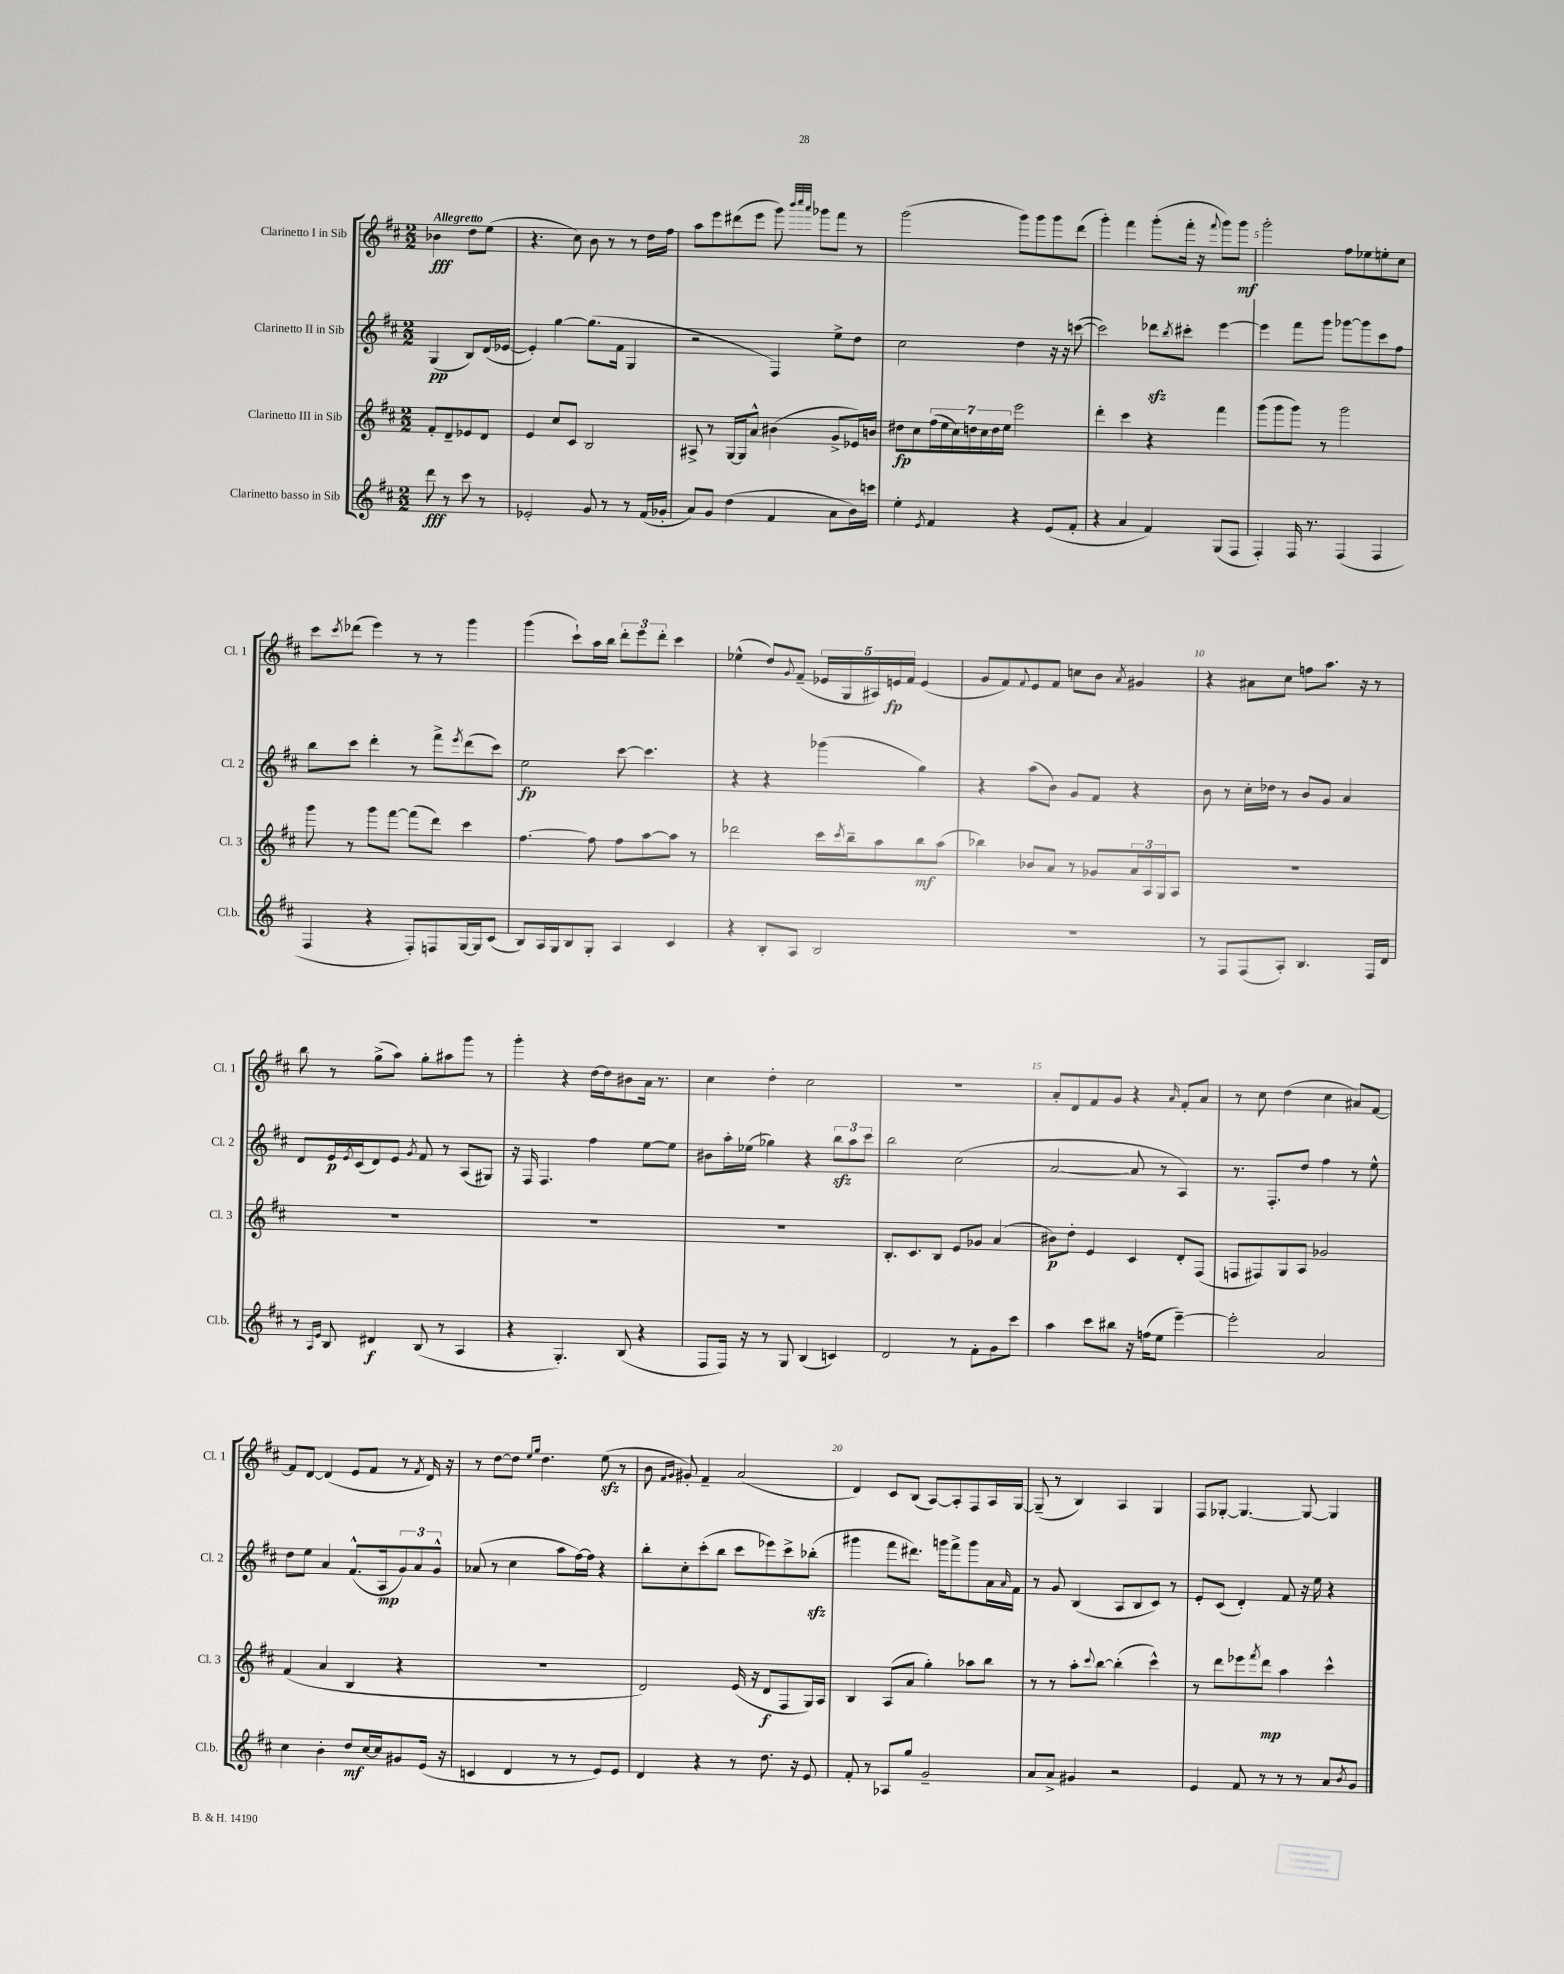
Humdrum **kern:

**kern	**kern	**kern	**kern
*staff4	*staff3	*staff2	*staff1
*clefG2	*clefG2	*clefG2	*clefG2
*k[f#c#]	*k[f#c#]	*k[f#c#]	*k[f#c#]
*M2/2	*M2/2	*M2/2	*M2/2
8ddd\	8f#'/L	(4G/	4b-\
8r	8d~/	.	.
8ccc#\	8e-/	8B/L)	8dd\L
8r	8d/J	(16d/L	(8ee\J
.	.	[16e-/JJ	.
=	=	=	=
2e-'/	4e/	4e-'/])	4.r
.	8cc#/L	[4gg\	.
.	8c#/J	.	8cc#\)
8g/	2B/	(8.gg\]L	8b\
8r	.	.	8r
.	.	16f#\Jk	.
8r	.	4G/	8r
(16f#/LL	.	.	16dd\LL
16g-'/JJ	.	.	16ff#\JJ
=	=	=	=
8a/L)	8A#^/	2r	8aa\L
8g/J	8r	.	8eee\
(4dd\	[16G/LL	.	(8ddd#\
.	16G/]J	.	.
.	8a^^/J	.	8eee\J
4f#/	(4b#\	4F#/)	8ggg\)
.	.	.	32qqbbb/LLL
.	.	.	32qqcccc#/
.	.	.	32qqaaa/JJJ
.	.	.	8ggg-\L
8a\L	8g^/L	8ee^\L	8fff#\J
16b\L)	16e-/L)	8dd\J	8r
16ccc\JJ	16b/JJ	.	.
=	=	=	=
4ee'\	8dd#\L	2cc#\	(2ggg\
.	8cc#\	.	.
8qe/	.	.	.
4f#/	(28ff#\L	.	.
.	28ee\	.	.
.	28cc#\)	.	.
.	28dd\	.	.
.	28cc#\	.	.
.	28dd\	.	.
.	28ee\JJ	.	.
4r	2eee\	4dd\	8ggg\L)
.	.	.	8ggg\
(8e/L	.	16r	8ggg\
.	.	16r	.
8f#'/J	.	([8ccc\	(8ddd\J
=	=	=	=
4r	4ddd'\	2ccc\])	4ggg'\)
4a/	4ccc#\	.	4fff#\
4f#/)	4r	8ddd-\L	(8ggg'\L
.	.	8qbb/	.
.	.	8ccc#'\J	16fff#'\Jk
.	.	.	16r
.	.	.	8qqfff#/
(8G/L	4fff#\	[4eee\	8ggg\L)
8F#/J	.	.	8ggg\J
=	=	=	=
4F#'/)	(8ggg\L	4eee\]	2ggg'\
.	8ggg\	.	.
16F#/	8ggg\J)	8fff#\L	.
8.r	.	.	.
.	8r	8ggg\J	.
(4F#/	2ggg\	[8ggg-\L	8ff#\L
.	.	8ggg-\]	8ee-\
4F#/	.	8ccc#\	8ee'\
.	.	8ff#\J	8cc#\J
=	=	=	=
4F#/	8ggg\	8bb\L	8ccc#\L
.	.	.	8qccc#/
.	8r	8ccc#\J	(8ddd-\J
4r	8ggg\L	4ddd'\	4eee\)
.	[8fff#\J	.	.
8F#'/L)	(8fff#\]L	8r	8r
8F/	8ddd\J)	8fff#^\L	8r
.	.	8qeee/	.
[16G/L	4ccc#\	(8ddd\	4ggg\
16G/]J	.	.	.
(8c#/J	.	8ccc#\J)	.
=	=	=	=
8B/L)	[4.ff#\	2ee\	(4ggg\
16A/L	.	.	.
16G/J	.	.	.
8B/	.	.	8ccc#`\L)
8G'/J	8ff#\]	.	16aa\L
.	.	.	16bb\JJ
4A/	8ff#\L	[8ccc#\	12ddd'\L
.	.	.	12eee\
.	[8aa\	4.ccc#\]	.
.	.	.	12ddd'\J
4c#/	8aa\]J	.	4ccc#\
.	8r	.	.
=	=	=	=
4r	2ddd-\	4r	(4ee-^^\
8B'/L	.	4r	8dd/L)
.	.	.	8qqg/
8A/J	.	.	(8f#~/J
2B/	16ccc#\LL	(4ggg-\	20e-/LL
.	.	.	20G/
.	8qccc#/	.	.
.	16bb~\J	.	.
.	.	.	20A#/)
.	8aa\	.	.
.	.	.	20e/
.	.	.	20f#/JJ
.	8bb\	4gg\)	(4e/
.	(8aa\J	.	.
=	=	=	=
1r	4bb-\)	4r	8g/L
.	.	.	8f#/)
.	.	.	8qqf#/
.	8b-/L	(8aa\L	8e/
.	8a/J	8b\J)	8f#/J
.	8r	8g/L	8cc\L
.	8g-/L	8f#/J	8b\J
.	.	.	8qa/
.	24a/L	4r	4g#/
.	24A/	.	.
.	24G/J	.	.
.	8A/J	.	.
=	=	=	=
8r	1r	8b\	4r
8F#/L	.	8r	.
(8F#/	.	16cc#'\LL	8a#\L
.	.	16dd-\JJ	.
8A'/J)	.	8r	8cc#\J
4.B/	.	8b/L	8ff\L
.	.	8g/J	8.aa\J
.	.	4a/	.
.	.	.	16r
16F#/LL	.	.	8r
16d/JJ	.	.	.
=	=	=	=
8r	1r	8d/L	8bb\
16qqA/LL	.	.	.
16qqe/JJ	.	.	.
8B/	.	16e/L	8r
.	.	8qe/	.
.	.	(16c#/J	.
4d#/	.	8d/)	(8gg^\L
.	.	8e/J	8aa\J)
.	.	8qg/	.
(8B/	.	8f#/	8gg'\L
8r	.	8r	8aa#\
4A/	.	(8A/L	8ggg\J
.	.	8G#/J)	8r
=	=	=	=
4r	1r	16r	4ggg'\
.	.	16F#/	.
.	.	4.F#/	.
4.G'/)	.	.	4r
.	.	4ff#\	[16dd\LL
.	.	.	16dd\]J
(8B/	.	.	8b#\
4r	.	[8ee\L	16a\Jk
.	.	.	8.r
.	.	8ee\]J	.
=	=	=	=
8F#/L	1r	8b#\L	4cc#\
16F#/Jk)	.	16aa'\L	.
16r	.	(16ee-\JJ	.
8r	.	4gg-\)	4dd'\
8G/	.	.	.
(4B/	.	4r	2cc#\
4c/)	.	12bb\L	.
.	.	12aa\	.
.	.	12ccc#\J	.
=	=	=	=
2d/	8.B'/L	2bb\	1r
.	8.c#/	.	.
.	8B/J	.	.
8r	8e/L	(2cc#\	.
8f#'\L	8g-/J	.	.
8g\	(4a/	.	.
8ccc#\J	.	.	.
=	=	=	=
4aa\	8b#\L)	[2a/	8a'/L
.	8dd'\J	.	8d/
8ccc#\L	4e/	.	8f#/
8bb#\J	.	.	8g/J
16r	4c#/	8a/]	4r
(16ff\LK	.	.	.
8ee\J	.	8r	.
.	.	.	16qqa/
[4eee~\)	8d'/L	4A/)	8f#'/L
.	(8F#/J	.	8a/J
=	=	=	=
2eee'\]	8F/L	8.r	8r
.	8F#/)	.	8cc#\
.	.	8.F#'/L	.
.	8G/	.	(4dd\
.	8A/J	8dd/J	.
2a/	2g-/	4ff#\	4cc#\
.	.	8r	8a#/L)
.	.	8ee^^\	[8f#/J
=	=	=	=
4cc#\	(4f#/	8dd\L	8f#/]L
.	.	8ee\J	[8d/J
4b'\	4a/	4a/	(4d/]
8dd/L	4B/	(8.f#^^/L	8e/L
[16cc#/L	.	.	8f#/J
16cc#/]J	.	16A/k	.
8g#/	4r	12g/)	8r
.	.	12a/	.
.	.	.	8qf#/
(16e/Jk	.	.	16d/)
.	.	12g^^/J	.
16r	.	.	16r
=	=	=	=
4c/	1r	(8a-/	8r
.	.	8r	[8dd\L
4d/	.	4cc#\	8dd\]J
.	.	.	16qqee/LL
.	.	.	16qqgg/JJ
.	.	.	4.dd\
8r	.	8aa\L	.
8r	.	[16ff#\L)	.
.	.	16ff#\]JJ	.
8e/L)	.	4r	(8ee\
8e/J	.	.	8r
=	=	=	=
4d/	2d/)	8bb'\L	8b\
.	.	.	16qqf#/LL
.	.	.	16qqg/JJ
.	.	8cc#'\	8g#'/)
4r	.	(8ccc#'\	4f#~/
.	.	8bb\J	.
8r	(16e/	8ccc#\L	(2a/
.	16r	.	.
8.dd\	8d/L	8eee-\)	.
.	8F#/	8ccc#^\	.
16r	.	.	.
8e/	16G/L)	(8bb-'\J	.
.	16A/JJ	.	.
=	=	=	=
8f#'/	4B/	4ggg#\	4d/)
8r	.	.	.
8A-/L	(8A/L	8fff#\L	8c#/L
8gg/J	8a/J	8.ddd#\J)	(8B/J
2g~/	4gg'\)	.	[8A/L)
.	.	16ggg\LK	.
.	.	8fff#^\	8A'/]
.	8aa-\L	8ggg\	8F#/
.	8bb\J	16a\L	16A/L
.	.	16qqa/	.
.	.	16f#\JJ	[16G/JJ
=	=	=	=
8a/L	8r	8r	(8G~/]
8a^/J	8r	8g/	8r
4g#/	8aa'\L	(4B/	4B/)
.	8qqccc#/	.	.
.	[8bb\J	.	.
2r	(4bb'\]	8A/L	4A/
.	.	8B/	.
.	4ccc#^^\)	8c#/J)	4G/
.	.	8r	.
=	=	=	=
4e/	8r	8e'/L	8F#/L
.	8ddd\L	(8c#/J	[8G-'/J
8f#/	8eee-\	4d'/)	4.G-/_
.	8qfff#/	.	.
8r	8ddd\J	.	.
8r	4aa\	8f#/	.
8r	.	16r	8G-/_
.	.	16ee\	.
8a/L	4ccc#^^\	4r	4G-/]
8qb/	.	.	.
8g/J	.	.	.
==	==	==	==
*-	*-	*-	*-
